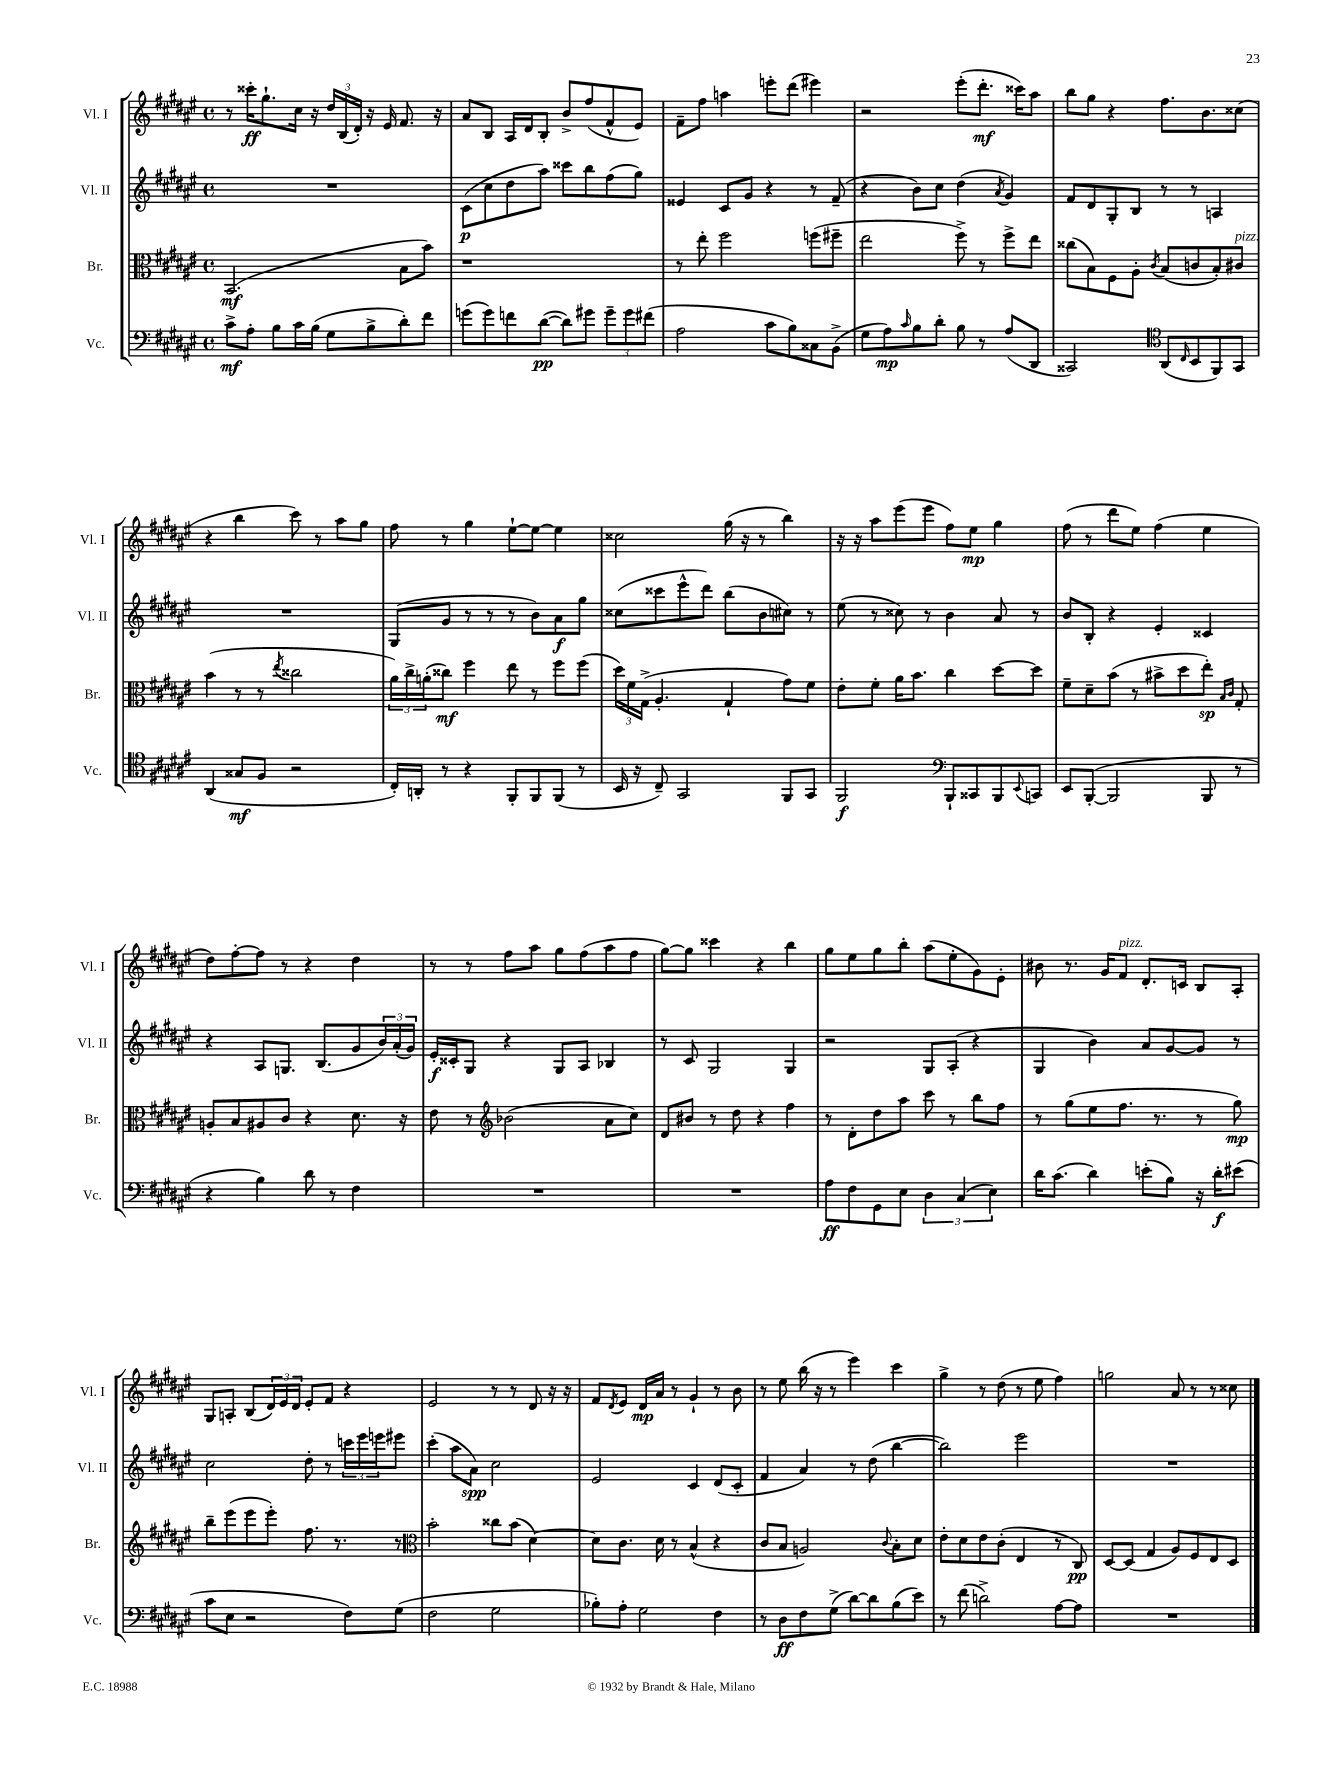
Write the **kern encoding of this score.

**kern	**kern	**kern	**kern
*staff4	*staff3	*staff2	*staff1
*clefF4	*clefC3	*clefG2	*clefG2
*k[f#c#g#d#a#e#]	*k[f#c#g#d#a#e#]	*k[f#c#g#d#a#e#]	*k[f#c#g#d#a#e#]
*M4/4	*M4/4	*M4/4	*M4/4
*met(c)	*met(c)	*met(c)	*met(c)
8c#^\L	(2.BB/	1r	8r
8A#'\J	.	.	16ccc##'\LK
.	.	.	8.gg#`\
8B\L	.	.	.
16c#\L	.	.	16cc#\Jk
(16B\JJ	.	.	16r
8G#\L	.	.	24dd#/LL
.	.	.	(24B/
.	.	.	24d#'/JJ)
8B^\	.	.	16r
.	.	.	16e#/
8d#'\)	8B\L	.	8.f#/
8f#\J	8b\J)	.	.
.	.	.	16r
=	=	=	=
(8g\L	1r	(8c#\L	8a#/L
8g\)	.	8cc#\	8B/J
8f\	.	8dd#\	16A#/LL
.	.	.	16d#/J
([8d#\J	.	8aa#\J)	8B'/J
8d#\]L)	.	8ccc##\L	8b^/L
8g#\J	.	8bb\	(8ff#/
12g#~\L	.	(8ff#\	8f#^^/
12g#\	.	.	.
.	.	8gg#\J)	8e#/J)
(12f#\J	.	.	.
=	=	=	=
2A#\	8r	4e##/	8f#~\L
.	8ee#'\	.	8ff#\J
.	2ff#\	8c#/L	4aa\
.	.	8g#/J	.
8c#\L	.	4r	8eee'\L
8B\)	.	.	(8ddd#\J
8C##\	(8ff\L	8r	4eee#\)
(8BB^\J	8ff#~\J	(8f#~/	.
=	=	=	=
8G#\L	2ee#\	4r	2r
8A#\)	.	.	.
16qqc#/	.	.	.
8B\	.	8b\L)	.
8d#'\J	.	8cc#\J	.
8B\	8ff#^\)	(4dd#\	(8eee#'\L
8r	8r	.	8.ddd#'\J
.	.	8qa#/	.
(8A#/L	8ff#^\L	4g#/)	.
.	.	.	16ccc##\LK)
8DD#/J	8ee#\J	.	8aa#\J
=	=	=	=
2CC##/)	(8cc##\L	8f#/L	8bb\L
.	8B\)	8d#/	8gg#\J
.	8F#\	8G#'/	4r
.	8A#'\J	8B/J	.
*clefC4	*	*	*
.	8qc#/	.	.
(8AA#/L	(8B/L	8r	8.ff#\L
16qqC#/	.	.	.
8BB/	8c/	8r	.
.	.	.	8.b\
8FF#/)	8B'/)	4A/	.
8GG#/J	8c#/J	.	(8cc##\J
=	=	=	=
(4AA#/	(4b\	1r	4r
8G##/L	8r	.	4bb\
8F#/J	8r	.	.
.	8qee#/	.	.
2r	2cc##\	.	8ccc#\)
.	.	.	8r
.	.	.	8aa#\L
.	.	.	8gg#\J
=	=	=	=
16C#'/LL)	24a#\LL)	(8G#/L	8ff#\
.	24cc#^\	.	.
16AA'/JJ	.	.	.
.	(24a'\J	.	.
8r	8cc##\J)	8g#/J	8r
4r	4ff#\	8r	4gg#\
.	.	8r	.
8FF#'/L	8ee#\	8r	[8ee#`\L
8FF#/	8r	8b\L)	8ee#\_J
(8FF#/J	8ff#\L	8a#\	4ee#\]
8r	(8ff#\J	8gg#\J	.
=	=	=	=
16BB/	24dd#\LL)	(8cc##\L	2cc##\
.	24f#\	.	.
16r	.	.	.
.	(24G#^\JJ	.	.
8C#~/)	4.A#'/	8ccc##\	.
2GG#/	.	8eee#^^\	.
.	.	8ddd#\J)	.
.	4G#`/	(8bb\L	(16gg#\
.	.	.	16r
.	.	8b\	8r
8FF#/L	8g#\L)	8cc#\J)	4bb\)
8GG#/J	8f#\J	8r	.
=	=	=	=
2FF#/	8e#'\L	(8ee#\	16r
.	.	.	16r
.	8f#'\J	8r	8aa#\L
.	16a#\LK	8cc##\)	(8eee#\
.	8.b\J	.	.
.	.	8r	8eee#\J
*clefF4	*	*	*
8BBB`/L	4cc#\	4b\	8ff#\L)
8CC##/	.	.	8ee#\J
8BBB/	[8dd#\L	8a#/	4gg#\
8qqEE#/	.	.	.
8CC/J	8dd#\]J	8r	.
=	=	=	=
8EE#/L	8f#~\L	8b/L	(8ff#\
([8BBB'/J	8d#~\	8B'/J	8r
2BBB/]	(8b\J	4r	8ddd#\L
.	8r	.	8ee#\J)
.	8b#^\L	4e#'/	(4ff#\
.	8dd#\	.	.
8BBB/	8ee#'\J)	4c##/	4ee#\
.	16qqB/LL	.	.
.	16qqc#/JJ	.	.
8r	8G#'/	.	.
=	=	=	=
4r	8A'/L	4r	8dd#\L)
.	8B/	.	[8ff#'\
4B\)	8A#/	8A#/L	8ff#\]J
.	8c#/J	8.G/J	8r
8d#\	4r	.	4r
.	.	(8.B/L	.
8r	.	.	.
4F#\	8.d#\	8g#/	4dd#\
.	.	24b/L)	.
.	.	(24a#'/	.
.	16r	.	.
.	.	24g#/JJ)	.
=	=	=	=
1r	8e#\	16e#'/LL	8r
.	.	16c##'/J	.
.	8r	8G#/J	8r
*	*clefG2	*	*
.	(2b-\	4r	8ff#\L
.	.	.	8aa#\J
.	.	8G#/L	8gg#\L
.	.	8A#/J	(8ff#\
.	8a#\L	4B-/	8aa#\
.	8cc#\J)	.	8ff#\J
=	=	=	=
1r	8d#/L	8r	[8gg#\L)
.	8b#/J	8c#/	8gg#\]J
.	8r	2G#/	4ccc##\
.	8dd#\	.	.
.	4r	.	4r
.	4ff#\	4G#/	4bb\
=	=	=	=
8A#\L	8r	2r	8gg#\L
8F#\	8d#'\L	.	8ee#\
8GG#\	8dd#\	.	8gg#\
8E#\J	8aa#\J	.	8bb'\J
6D#\	8ccc#\	8G#/L	(8aa#\L
.	8r	(8A#'/J	8ee#'\
(6C#/	.	.	.
.	8bb\L	4r	8g#\)
6E#\)	.	.	.
.	8ff#\J	.	8e#'\J
=	=	=	=
16d#\LK	8r	4G#/	8b#\
(8.c#\J	.	.	.
.	(8gg#\L	.	8.r
4d#\)	8ee#\	4b\)	.
.	.	.	16g#/LK
.	8.ff#\J	.	8f#/J
(8e'\L	.	8a#/L	8.d#'/L
.	8.r	.	.
8B\J)	.	[8g#/	.
.	.	.	16c/Jk
16r	8r	8g#/]J	8B/L
16d#'\LK	.	.	.
(8e#\J	8gg#\)	8r	8A#'/J
=	=	=	=
8c#\L	8bb~\L	2cc#\	8G#/L
8E#\J	(8eee#\	.	8A'/J
2r	8eee#\	.	(8B/L
.	8eee#'\J)	.	24d#/L)
.	.	.	24e#/
.	.	.	24d#/JJ
.	8.ff#\	8dd#'\	8e#'/L
.	.	8r	8f#/J
.	8.r	.	.
8F#\L)	.	24ccc\LL	4r
.	.	24eee#\	.
.	.	24eee\J	.
(8G#\J	8r	8eee#\J	.
=	=	=	=
*	*clefC3	*	*
2F#\	2b'\	(4ccc#'\	2e#/
.	.	8aa#\L	.
.	.	8a#\J)	.
2G#\	8cc##\L	2cc#\	8r
.	(8b\J	.	8r
.	[4d#\)	.	8d#/
.	.	.	16r
.	.	.	16r
=	=	=	=
8B-'\L)	8d#\]L	2e#/	8f#/L
.	.	.	8qd#/
8A#'\J	8.c#\J	.	8e#/J
2G#\	.	.	16d#/LL
.	16d#\	.	16a#/JJ
.	8r	.	8r
.	(4B^^/	4c#/	4g#`/
4F#\	4r	(8d#/L	8r
.	.	8c#'/J	8b\
=	=	=	=
8r	8c#/L	4f#/	8r
8D#\L	8B/J	.	8ee#\
8F#\	2A/)	4a#/)	(16bb\
.	.	.	16r
(8G#^\J	.	.	8r
[8d#\L)	.	8r	4eee#\)
8d#\]	.	(8dd#\	.
.	8qqc#/	.	.
(8B\	8B'\L	[4bb\	4ccc#\
8e#\J)	8d#\J	.	.
=	=	=	=
8r	8e#'\L	2bb\])	4gg#^\
(8f#\	8d#\	.	.
2d^\)	8e#\	.	8r
.	(8c#'\J	.	(8dd#\
.	4E#/	2eee#\	8r
.	.	.	8ee#\
[8A#\L	8r	.	4ff#\)
8A#\]J	8C#/)	.	.
=	=	=	=
1r	[8D#/L	1r	2gg\
.	(8D#/]J	.	.
.	4G#/	.	.
.	8A#/L)	.	8a#/
.	8F#/	.	8r
.	8E#/	.	8r
.	8D#/J	.	8cc##\
==	==	==	==
*-	*-	*-	*-
